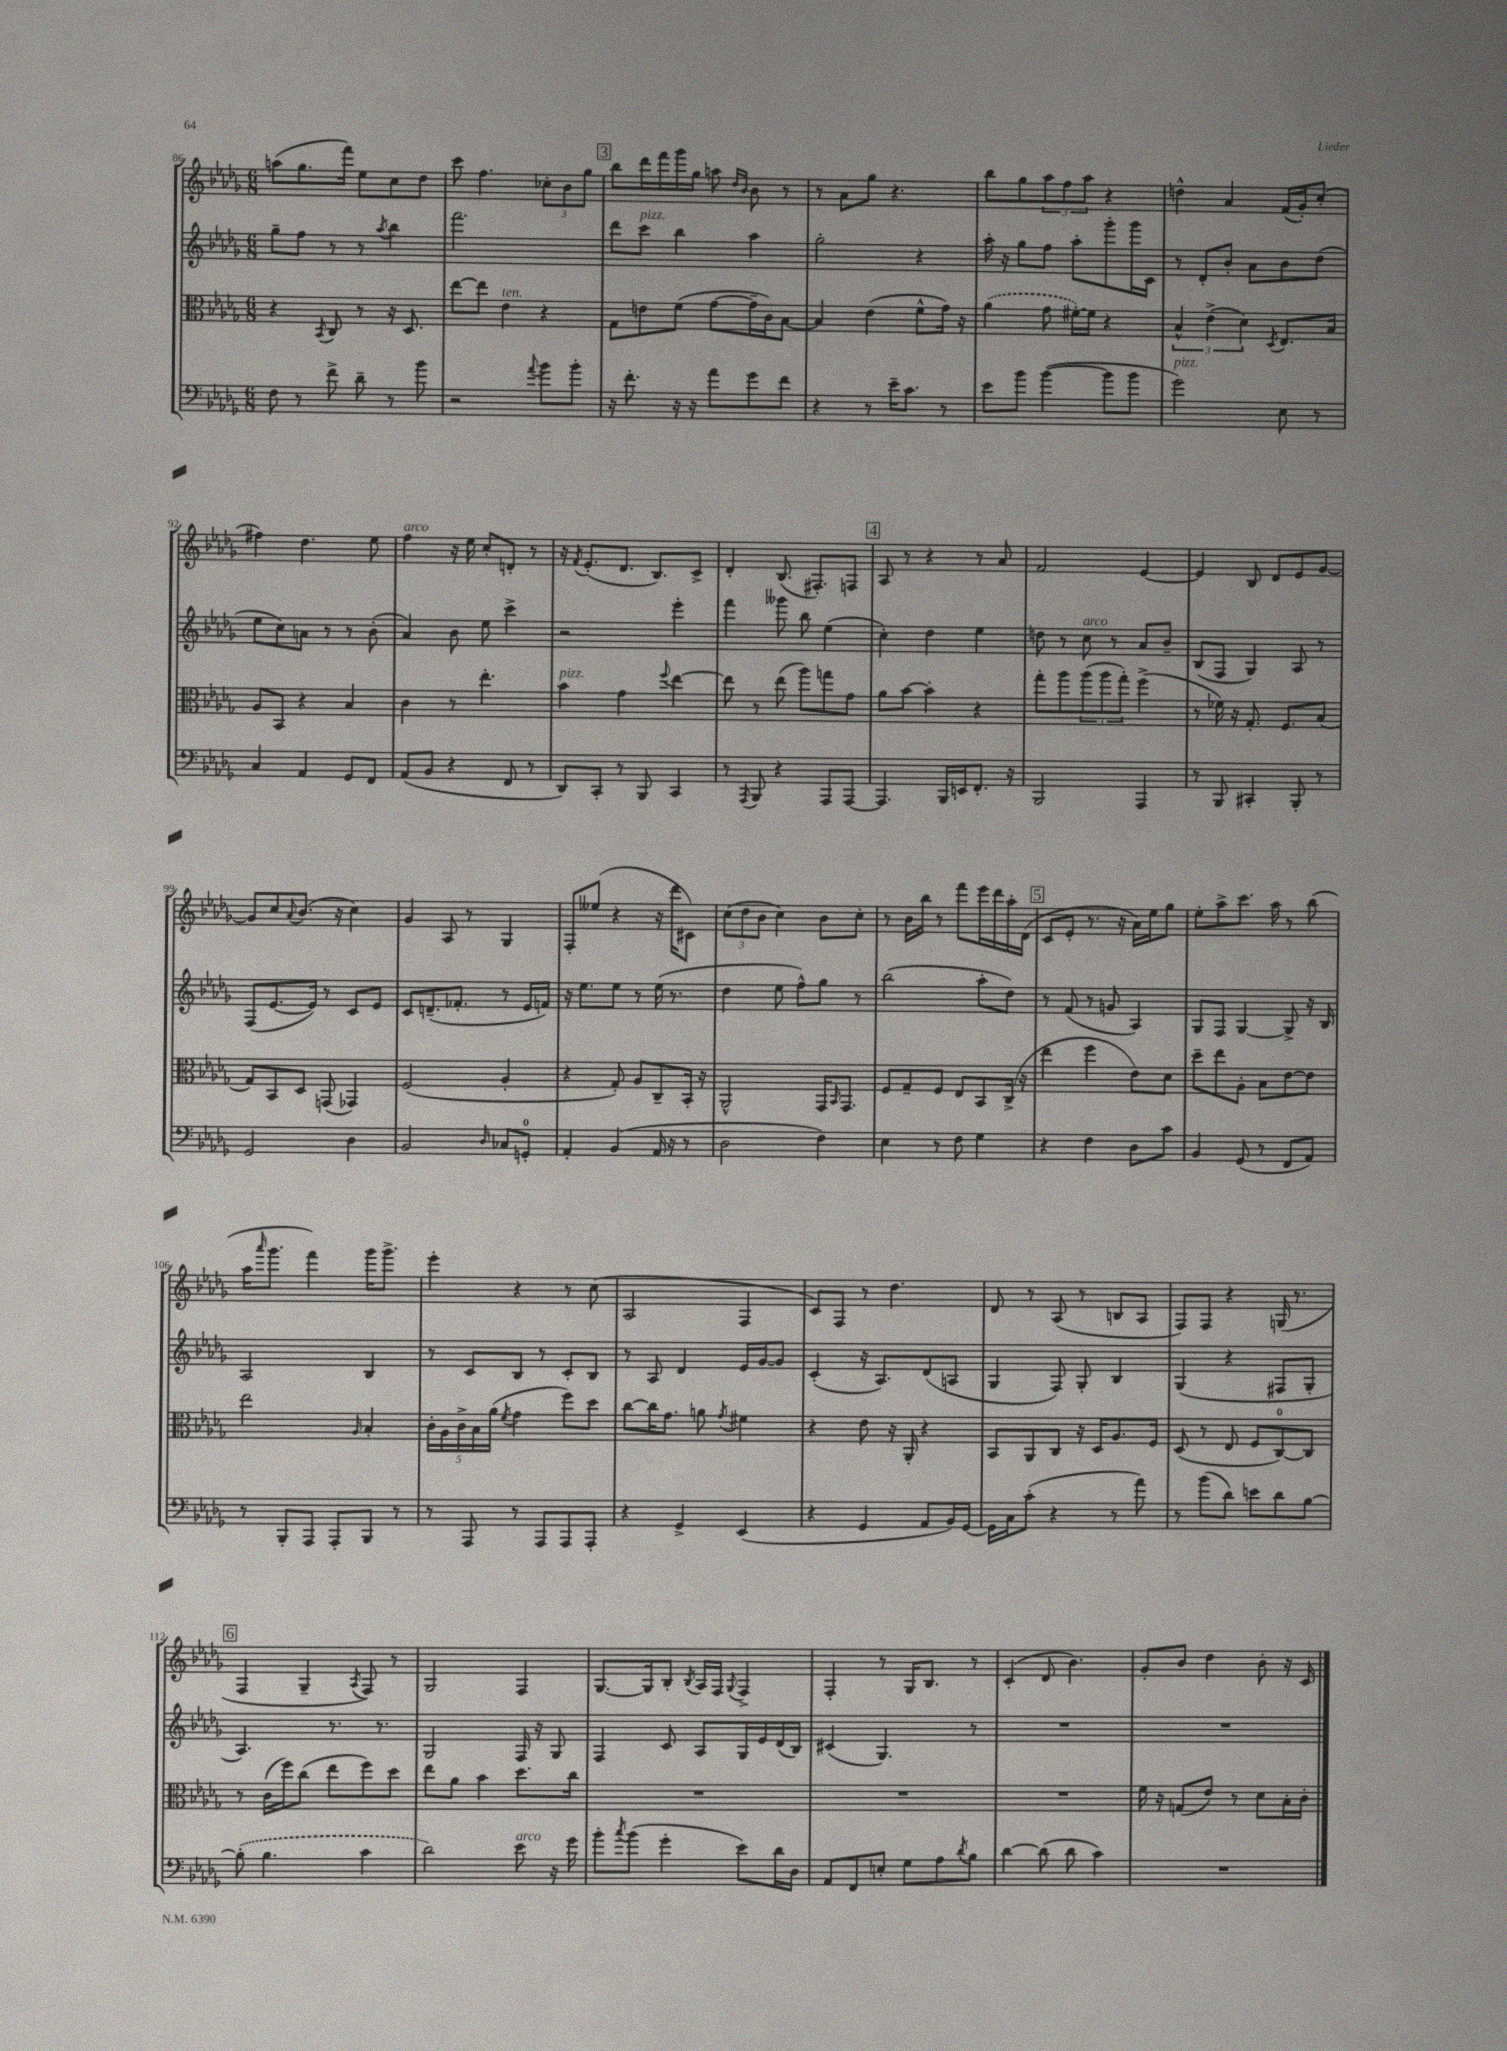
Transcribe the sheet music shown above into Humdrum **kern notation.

**kern	**kern	**kern	**kern
*part4	*part3	*part2	*part1
*staff4	*staff3	*staff2	*staff1
*clefF4	*clefC3	*clefG2	*clefG2
*k[b-e-a-d-g-]	*k[b-e-a-d-g-]	*k[b-e-a-d-g-]	*k[b-e-a-d-g-]
*M6/8	*M6/8	*M6/8	*M6/8
=86	=86	=86	=86
8F\	4r	8gg-~\L	(8aan\L
8r	.	8ff\J	8.gg-\
.	8qBB-/	.	.
8f^\	8C/	8r	.
.	.	.	16fff\Jk)
8d-~\	8r	8r	8ee-\L
.	.	8qaa-/	.
8r	16r	4bb-\	8cc\
.	8.D-/	.	.
8b-\	.	.	8dd-\J
=87	=87	=87	=87
2r	[8ee-\L	2.fff\	8ccc\
.	8ee-\J]	.	4.ff\
!	!LO:TX:a:i:t=ten.	!	!
.	4e-\	.	.
8qqa-/	.	.	.
8b-\L	4r	.	12cc-X'\L
.	.	.	12b-\
8b-'\J	.	.	.
.	.	.	12gg-\J
!!LO:REH:place=s1:t=3
=88	=88	=88	=88
16r	8G-\L	8ddd-\L	8bb-\L
8.f'\	.	.	.
!	!	!LO:TX:a:i:t=pizz.	!
.	8en\	8ccc\J	16ddd-\L
.	.	.	16fff\
16r	(8f\J	4bb-\	16ggg-\
16r	.	.	16gg-\JJ
8a-\L	[8g-\L	.	8aan\
.	.	.	16qqdd-/LL
.	.	.	16qqb-/JJ
8g-\	16g-~\L]	4aa-\	8b-\
.	16c\J)	.	.
8f\J	[8B-\J	.	8r
=89	=89	=89	=89
4r	4B-/]	2gg-'\	8r
.	.	.	8a-\L
8r	(4e-\	.	8gg-\J
16e-~\KL	.	.	4.r
8.c\J	.	.	.
.	8f^^\L	4r	.
8r	16g-\Jk)	.	.
.	16r	.	.
=90	=90	=90	=90
8e-\L	(4a-\	16aa-'\	8bb-\L
.	.	16r	.
8b-\J	.	8gg-\L	8gg-\
([4b-\	8g-\	8ff\J	12aa-\
.	.	.	12ff\
.	[16f#X'\LL)	8aa-'\L	.
.	.	.	12aa-\J
.	16f#\JJ]	.	.
8b-\L]	4r	8ggg-'\	4r
8b-\J	.	16ggg-\L	.
.	.	16c\JJ	.
=91	=91	=91	=91
!LO:TX:a:i:t=pizz.	!	!	!
2g-\)	6B-^^/	8r	4ddn^^\
.	.	8d-'/L	.
.	(6e-^\	.	.
.	.	8b-'/J	4a-/
.	6d-\)	.	.
.	.	8a-\L	.
.	8qD-/	.	.
8E-\	8.E-/L	8b-\	(16f/LL
.	.	.	16g-'/J)
8r	.	(8dd-\J	(8cc'/J
.	16B-/Jk	.	.
!!LO:LB:g=z
=92	=92	=92	=92
4C/	8A-/L	8ee-\L	4ff#X\)
.	8BB-/J	8cc\)	.
4AA-/	4r	8an\J	4.dd-\
.	.	8r	.
8GG-/L	4B-/	8r	.
8FF/J	.	(8b-'\	8ee-\
=93	=93	=93	=93
!	!	!	!LO:TX:a:i:t=arco
(8AA-/L	4c\	4a-/)	4ff\
8BB-/J	.	.	.
4r	8r	8b-\	16r
.	.	.	16ee-\
.	4.ee-'\	8ee-\	8cc'/L
8FF/	.	4ccc^\	8dn'/J
8r	.	.	8r
=94	=94	=94	=94
!	!LO:TX:a:i:t=pizz.	!	!
8DD-/L)	4b-\	2r	16r
.	.	.	8qf/
.	.	.	(8.e-'/L
8CC'/J	.	.	.
8r	4g-\	.	8.d-/J
8BBB-/	.	.	.
.	.	.	8.B-/L)
.	8qqff/	.	.
4CC/	[4ee-\	4eee-'\	.
.	.	.	8c^/J
=95	=95	=95	=95
8r	8ee-\]	4fff\	4d-'/
8qAAA-/	.	.	.
8BBB-/	8r	.	.
4r	(8ee-\	8ggg--X\	(8.B-/
.	8aa-\L)	8bb-\	.
.	.	.	8.F#X'/L)
8AAA-/L	8ggn\	(4ee-\	.
[8AAA-/J	8g-\J	.	8Fn/J
!!LO:REH:place=s1:t=4
=96	=96	=96	=96
4.AAA-/]	8a-\L	4cc'\)	8A-/
.	[8b-\J	.	8r
.	4b-'\]	4dd-\	4r
16BBB-/LL	.	.	.
16EEn/J	.	.	.
8.FF'/J	4r	4ee-\	8r
.	.	.	8a-/
16r	.	.	.
=97	=97	=97	=97
2BBB-/	8gg-'\L	8ddn\	2f/
.	8aa-\	8r	.
!	!	!LO:TX:a:i:t=arco	!
.	(12aa-\	8cc\	.
.	12aa-\	.	.
.	.	8r	.
.	12gg-'\J)	.	.
4AAA-/	(4ff^\	8a-/L	[4e-/
.	.	8b-~/J	.
=98	=98	=98	=98
8r	8r	(8B-/L	4e-/]
8BBB-/	16f-X\)	8F/J	.
.	16r	.	.
4CC#X'/	8.G-'/	4G-/)	8B-/
.	.	.	8d-/L
.	8.F/L	.	.
8BBB-'/	.	8A-/	8e-/
8r	(8B-/J	8r	[8g-/J
!!LO:LB:g=z
=99	=99	=99	=99
2GG-/	8G-/L)	(8F/L	8g-/L]
.	8BB-/	[8.e-/	8cc/
.	.	.	8qqa-/
.	8D-/J	.	(8.b-/J
.	.	16e-/Jk])	.
.	(8GGn/	8r	.
.	.	.	16r
4D-\	4GG-X/)	8c/L	4cc\)
.	.	8e-/J	.
=100	=100	=100	=100
2BB-/	(2F/	8c/L	4g-/
.	.	(8.dn~/	.
.	.	.	8A-/
.	.	8.f-X'/J	.
.	.	.	8r
16qqD-/	.	.	.
8C-X/L	4A-'/	8r	4G-/
8GGn'/J	.	16e-/LL	.
.	.	16fn/JJ)	.
=101	=101	=101	=101
4AA-'/	4r	16r	8F'/L
.	.	8.ee-\L	.
.	.	.	(8ee--X/J
(4BB-/	8G-'/)	8ee-\J	4r
.	8A-/L	8r	.
16AA-/	8C~/	(16ee-\	16r
16r	.	8.r	16ddd-\KL
8r	16BB-'/Jk	.	8c#X\J)
.	16r	.	.
=102	=102	=102	=102
2D-\	2AA-^^/	4dd-\	(12cc\L
.	.	.	12dd-\
.	.	.	12b-\J
.	.	8ee-\	4cc\)
.	.	8ff^^\L)	.
4F\)	16GG-/KL	8gg-\J	8b-\L
.	16qqBB-/	.	.
.	8.GG-/J	.	.
.	.	8r	8cc'\J
=103	=103	=103	=103
4E-\	8F/L	(2bb-\	8r
.	8G-~/	.	16b-\LL
.	.	.	16bb-\JJ
8r	8F/J	.	8r
8F\	8E-/L	.	8fff\L
4G-\	8BB-/	8aa-'\L	16eee-\L
.	.	.	16ddd-\
.	(16C^/Jk	8dd-\J)	16aa-'\
.	16r	.	(16d-\JJ
!!LO:REH:place=s1:t=5
=104	=104	=104	=104
4r	4ee-\	8r	8c/L
.	.	(8f/	8e-'/J
4F\	4ff\	8r	8.r
.	.	8gn/	.
.	.	.	16r
8D-\L	8e-\L)	4A-/)	16a-\LL)
.	.	.	16ee-\J
8c\J	8d-\J	.	8gg-\J
=105	=105	=105	=105
4BB-/	8dd-~\L	8G-/L	8ee-'\L
.	8ee-\	8F/J	8aa-^\
(8GG-/	8A-'\J	[4G-/	8.ccc\J
8r	8B-\L	.	.
.	.	.	16aa-\
8FF/L	[8e-\	8G-^/]	8r
8AA-/J)	8e-\J]	16r	(8bb-\
.	.	16B-/	.
!!LO:LB:g=z
=106	=106	=106	=106
8r	2ee-\	2A-/	16aa-\KL
.	.	.	16qqaaa-/
.	.	.	8.ggg-\J
8BBB-'/L	.	.	.
8AAA-/J	.	.	4fff\)
8AAA-'/L	.	.	.
.	16qqA-/	.	.
8BBB-/J	4B-'/	4B-/	16ggg-\KL
.	.	.	8.ggg-^\J
8r	.	.	.
=107	=107	=107	=107
8r	20c'\LL	8r	4eee-'\
.	20A-\	.	.
.	20c^\	.	.
8AAA-/	.	8c/L	.
.	20B-\	.	.
.	(20a-\JJ	.	.
.	8qf/	.	.
8r	4g-\	8B-/J	4r
8AAA-/L	.	8r	.
8AAA-/	8ff\L)	8c'/L	8r
8AAA-'/J	8dd-\J	8B-/J	(8cc\
=108	=108	=108	=108
4r	[8cc\L	8r	2A-/
.	16cc\K]	8A-/	.
.	8.g-\J	.	.
4GG-^/	.	4d-/	.
.	8an\	.	.
.	8qg-/	.	.
(4EE-/	4f#X\	16e-/LL	4F/
.	.	[16g-/J	.
.	.	8g-/J]	.
=109	=109	=109	=109
4r	4r	(4c'/	8c/L)
.	.	.	8F/J
4GG-/	8e-\	16r	8r
.	.	8.A-/L)	.
.	16r	.	4.dd-\
.	16AA-'/	.	.
8AA-/L	4r	(8d-/	.
16BB-/L)	.	8An/J	.
[16GG-/JJ	.	.	.
=110	=110	=110	=110
16GG-\LL]	8BB-/L	4G-/	8d-/
16C\J	.	.	.
(8c'\J	8AA-/	.	8r
4r	8C/J	8F/)	(8A-/
.	16r	8G-'/	8r
.	16D-/KL	.	.
8r	8.A-/	4B-/	8Bn/L
8a-\)	.	.	8A-/J
.	16F/Jk	.	.
=111	=111	=111	=111
8r	(8D-/	(4G-/	8F/L)
(8b-\L	8r	.	8F/J
8d-\J)	8E-/	4r	4r
8en\L	8F/L	.	.
8d-\	[8C/)	8F#X/L	(16Gn/
.	.	.	8.r
[8B-\J	8C/J]	8G-'/J	.
!!LO:LB:g=z
!!LO:REH:place=s1:t=6
=112	=112	=112	=112
(8B-'\]	8r	4.A-/)	4F/
4.B-\	(16c\LL	.	.
.	16ff\J)	.	.
.	(8cc\J	.	4G-~/
.	8ee-\L	8.r	.
.	.	.	8qA-/
4c\	8ff\)	.	8F/)
.	.	8.r	.
.	8dd-\J	.	8r
=113	=113	=113	=113
2d-\)	8ee-\L	2G-/	2G-/
.	8a-\J	.	.
.	4b-\	.	.
!LO:TX:a:i:t=arco	!	!	!
8e-\	8.dd-\L	16F/	4F/
.	.	16r	.
16r	.	8G-/	.
16g-\	16cc\Jk	.	.
=114	=114	=114	=114
8b-'\L	2.r	4F/	[8.G-/L
8qcc/	.	.	.
(8b-\J	.	.	.
.	.	.	16G-/k]
4g-'\	.	8c/	8B-'/J
.	.	.	8qB-/
.	.	8A-/L	16A-/LL
.	.	.	16F/JJ
.	.	.	8qqG-/
8e-\L)	.	16G-/L	4F^/
.	.	16e-/	.
16d-\L	.	(16d-/	.
16D-\JJ	.	16B-/JJ)	.
=115	=115	=115	=115
8AA-/L	2.r	(4c#X/	4F'/
8FF/	.	.	.
8En'/J	.	4.G-/)	8r
8G-\L	.	.	16G-/KL
.	.	.	8.B-/J
8A-\	.	.	.
8qd-/	.	.	.
8B-\J	.	8r	8r
=116	=116	=116	=116
[4d-\	2.r	2.r	(4c'/
(8d-\]	.	.	8d-/
8d-\	.	.	4.b-\)
4c\)	.	.	.
=117	=117	=117	=117
2.r	16f\	2.r	8g-'/L
.	16r	.	.
.	(8Gn/L	.	8b-/J
.	8e-/J)	.	4dd-\
.	8r	.	.
.	8d-\L	.	8b-'\
.	16B-'\L	.	16r
.	16c'\JJ	.	16c/
==	==	==	==
*-	*-	*-	*-
